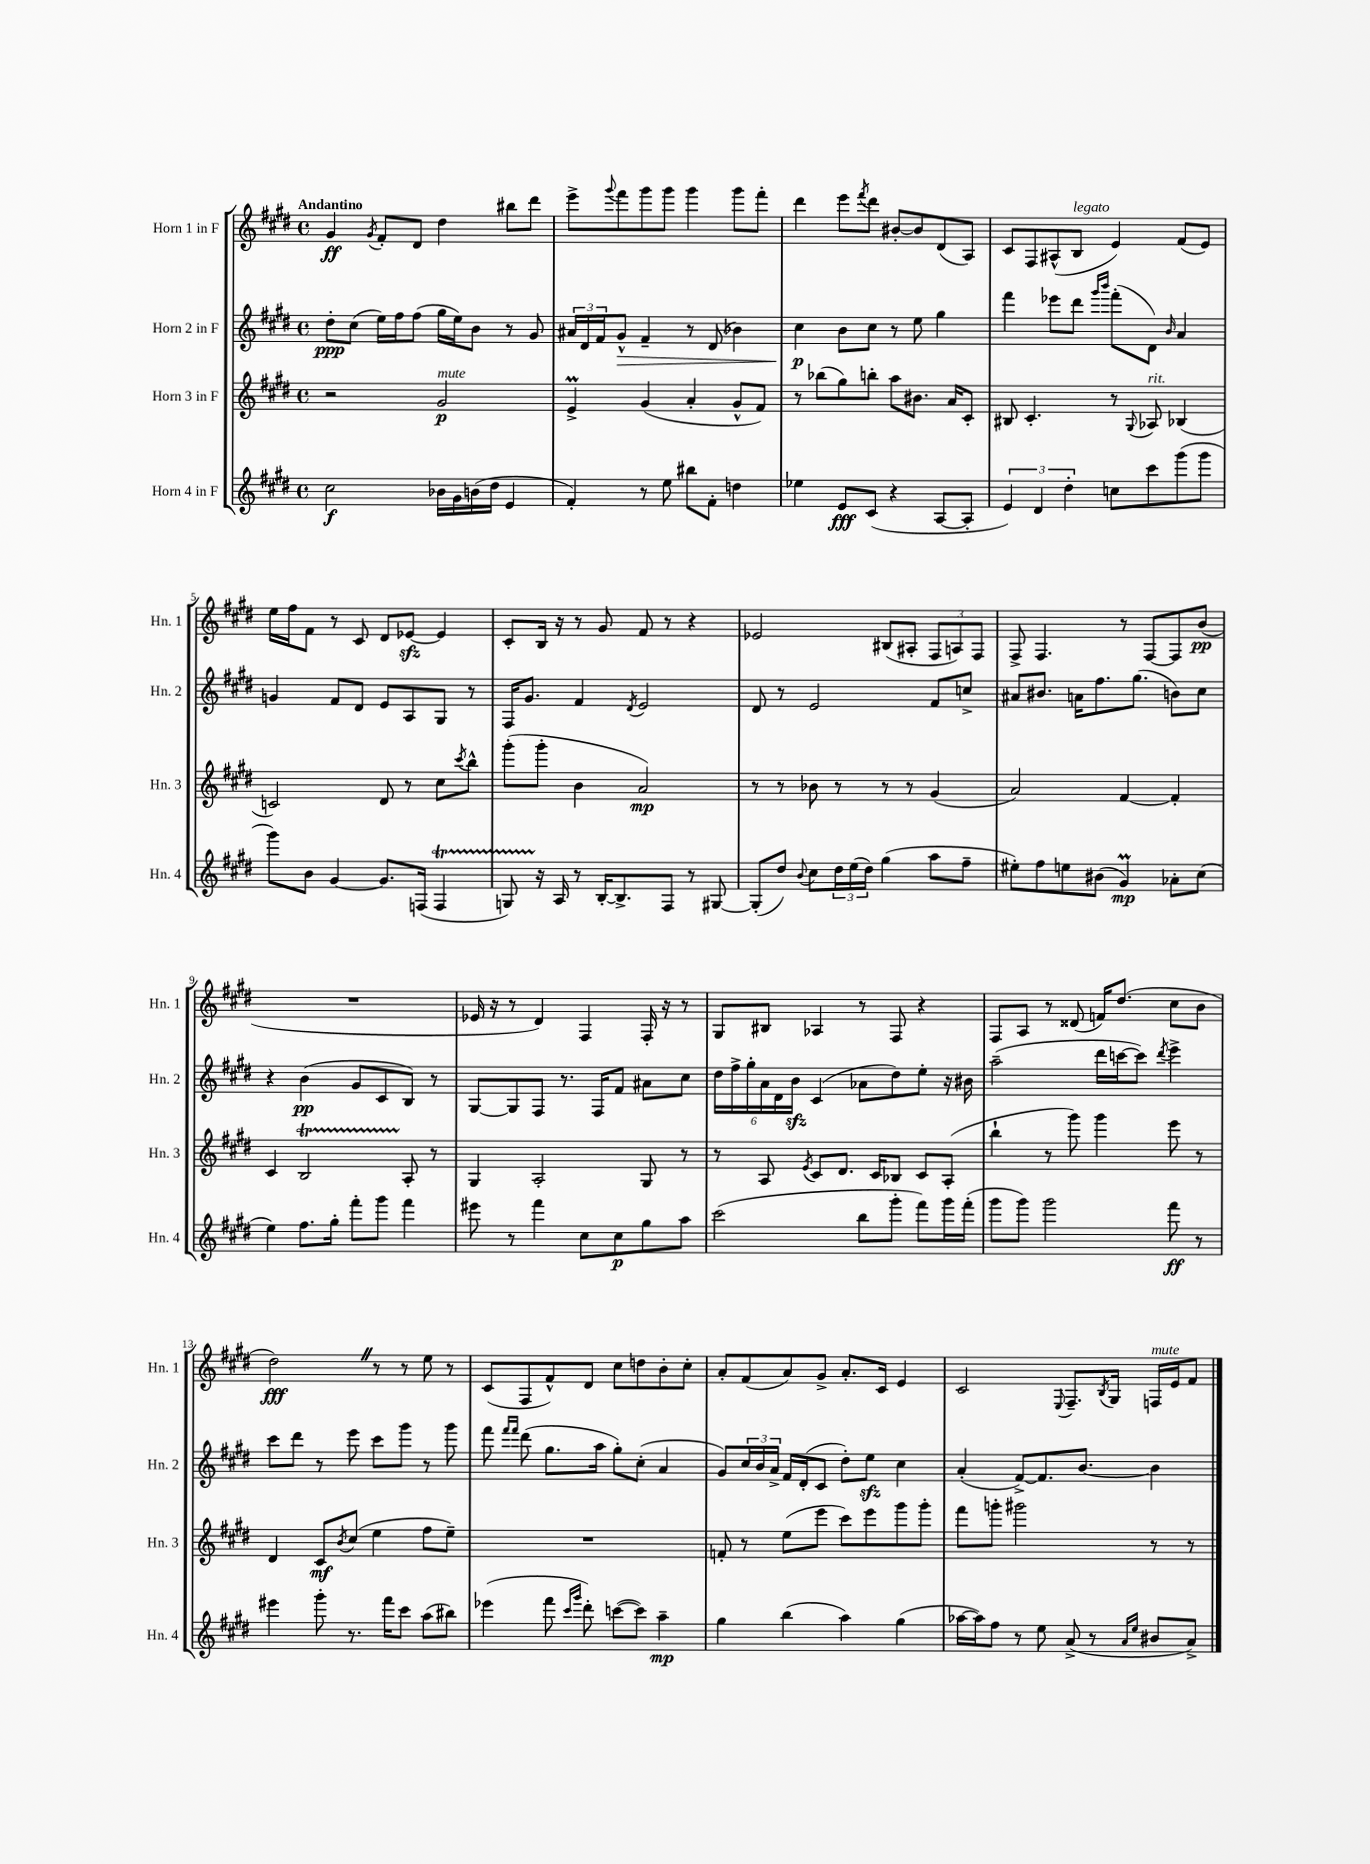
<<
\new StaffGroup <<
\new Staff = "s0" \with { instrumentName = "Horn 1 in F" shortInstrumentName = "Hn. 1" } {
    \clef treble \key e \major \defaultTimeSignature \time 4/4 \tempo "Andantino"
    gis'4\ff \acciaccatura { gis'8 } fis'8-. dis'8 dis''4 bis''8 dis'''8 |
    e'''8-> \appoggiatura { gis'''8 } fis'''8 gis'''8 gis'''8 gis'''4 gis'''8 fis'''8-. |
    dis'''4 e'''8 \acciaccatura { fis'''8 } dis'''8 bis'8~-. bis'8 dis'8( a8) |
    cis'8 fis8 ais8-^( b8^\markup { \italic "legato" } e'4) fis'8( e'8) |
    e''16 fis''16 fis'8 r8 cis'8 dis'8 ees'8~\sfz ees'4 |
    cis'8-. b16 r16 r8 gis'8 fis'8 r8 r4 |
    ees'2 bis8( ais8-. \tuplet 3/2 { fis8 a8) fis8 } |
    fis8-> fis4. r8 fis8~ fis8 b'8\pp( |
    R1 |
    ees'16 r16 r8 dis'4) fis4 fis16-. r16 r8 |
    gis8 bis8 aes4 r8 fis8 r4 |
    fis8 a8 r8 disis'8( f'16) dis''8.( cis''8 b'8 |
    dis''2\fff) \once \override BreathingSign.text = \markup { \musicglyph "scripts.caesura.straight" } \breathe r8 r8 e''8 r8 |
    cis'8( fis8 fis'8-^) dis'8 cis''8 d''8 b'8-. cis''8-. |
    a'8-. fis'8( a'8) gis'8-> a'8.-. cis'16 e'4 |
    cis'2 \appoggiatura { e8 } fis8.-- \acciaccatura { b8 } gis16 f16^\markup { \italic "mute" } e'16 fis'8 \bar "|." |
}
\new Staff = "s1" \with { instrumentName = "Horn 2 in F" shortInstrumentName = "Hn. 2" } {
    \clef treble \key e \major \defaultTimeSignature \time 4/4
    dis''8-.\ppp cis''8( e''16) fis''16 fis''8( gis''16 e''16) b'8 r8 gis'8 |
    \tuplet 3/2 { ais'16 dis'16 fis'16 } gis'8-^\> fis'4-- r8 dis'8( bes'4) |
    cis''4\p\! b'8 cis''8 r8 e''8 gis''4 |
    fis'''4 ees'''8 dis'''8 \grace { gis'''16 b'''16 } fis'''8-.( dis'8) \grace { b'16 } a'4 |
    g'4 fis'8 dis'8 e'8 a8 gis8 r8 |
    fis16 gis'8. fis'4 \acciaccatura { dis'8 } e'2 |
    dis'8 r8 e'2 fis'8 c''8-> |
    ais'8 bis'8. a'16 fis''8. gis''8.( b'8) cis''8 |
    r4 b'4\pp( gis'8 cis'8 b8) r8 |
    gis8~ gis8 fis8 r8. fis16 fis'8 ais'8 cis''8 |
    \tuplet 6/4 { dis''16 fis''16-> gis''16-. a'16 dis'16 b'16\sfz } cis'4( aes'8 dis''8) e''8-. r16 bis'16 |
    a''2--( dis'''16 c'''16~ c'''8) \acciaccatura { dis'''8 } e'''4-> |
    cis'''8 dis'''8 r8 e'''8 cis'''8 gis'''8 r8 gis'''8 |
    fis'''8 \grace { fis'''16 fis'''16 } dis'''8( gis''8. a''16 gis''8-.) cis''8-.( a'4 |
    gis'8) \tuplet 3/2 { cis''16 b'16 a'16-> } fis'16 dis'16-.( cis'8 dis''8-.) e''8\sfz cis''4 |
    a'4-.( fis'8~->) fis'8. b'8.~ b'4 \bar "|." |
}
\new Staff = "s2" \with { instrumentName = "Horn 3 in F" shortInstrumentName = "Hn. 3" } {
    \clef treble \key e \major \defaultTimeSignature \time 4/4
    r2 gis'2\p^\markup { \italic "mute" } |
    e'4->\prall gis'4( a'4-. gis'8-^ fis'8) |
    r8 bes''8( gis''8) b''8-. a''8 bis'8. a'16 cis'8-. |
    bis8 cis'4.-. r8 \appoggiatura { gis8 } aes8^\markup { \italic "rit." } bes4( |
    c'2) dis'8 r8 cis''8 \acciaccatura { cis'''8 } b''8-^ |
    gis'''8-.( gis'''8-. b'4 a'2\mp) |
    r8 r8 bes'8 r8 r8 r8 gis'4( |
    a'2) fis'4~ fis'4-. |
    cis'4 b2\startTrillSpan a8-.\stopTrillSpan r8 |
    gis4 a2-. gis8 r8 |
    r8 a8 \acciaccatura { e'8 } cis'8 dis'8. cis'16 bes8 cis'8 a8-.( |
    b''4-! r8 gis'''8) gis'''4 e'''8 r8 |
    dis'4 cis'8\mf \acciaccatura { b'8 } cis''8( e''4 fis''8 e''8--) |
    R1 |
    f'8-. r8 e''8( e'''8 cis'''8) e'''8 gis'''8 gis'''8-. |
    fis'''8 g'''8-. gis'''2 r8 r8 \bar "|." |
}
\new Staff = "s3" \with { instrumentName = "Horn 4 in F" shortInstrumentName = "Hn. 4" } {
    \clef treble \key e \major \defaultTimeSignature \time 4/4
    cis''2\f bes'16 gis'16 b'16( dis''16 e'4 |
    fis'4-.) r8 e''8 bis''8 fis'8-. d''4 |
    ees''4 e'8\fff cis'8( r4 a8~ a8-. |
    \tuplet 3/2 { e'4) dis'4 dis''4-. } c''8 cis'''8 gis'''8( gis'''8 |
    gis'''8) b'8 gis'4~ gis'8. f16( f4\startTrillSpan |
    g8) r16\stopTrillSpan a16 r8 b16~-. b8.-> fis8 r8 gis8~ |
    gis8-.( dis''8) \appoggiatura { b'8 } cis''8 \tuplet 3/2 { dis''16 e''16( dis''16) } gis''4( a''8 fis''8-- |
    eis''8-.) fis''8 e''8 bis'8( gis'4\prall\mp) aes'8-. cis''8( |
    e''4) fis''8. gis''16-. fis'''8-. gis'''8 fis'''4 |
    eis'''8 r8 fis'''4 cis''8 cis''8\p gis''8 a''8 |
    cis'''2( b''8 gis'''8-. fis'''8) gis'''16 fis'''16-.( |
    gis'''8 gis'''8) gis'''2 fis'''8\ff r8 |
    eis'''4 gis'''8-. r8. fis'''16 cis'''8 a''8( bis''8) |
    ees'''4( fis'''8 \grace { cis'''16 gis'''16 } dis'''8-.) c'''8~( c'''8) a''4--\mp |
    gis''4 b''4( a''4) gis''4( |
    aes''16~ aes''16) fis''8 r8 e''8 a'8->( r8 \grace { a'16 e''16 } bis'8 a'8->) \bar "|." |
}
>>
>>
